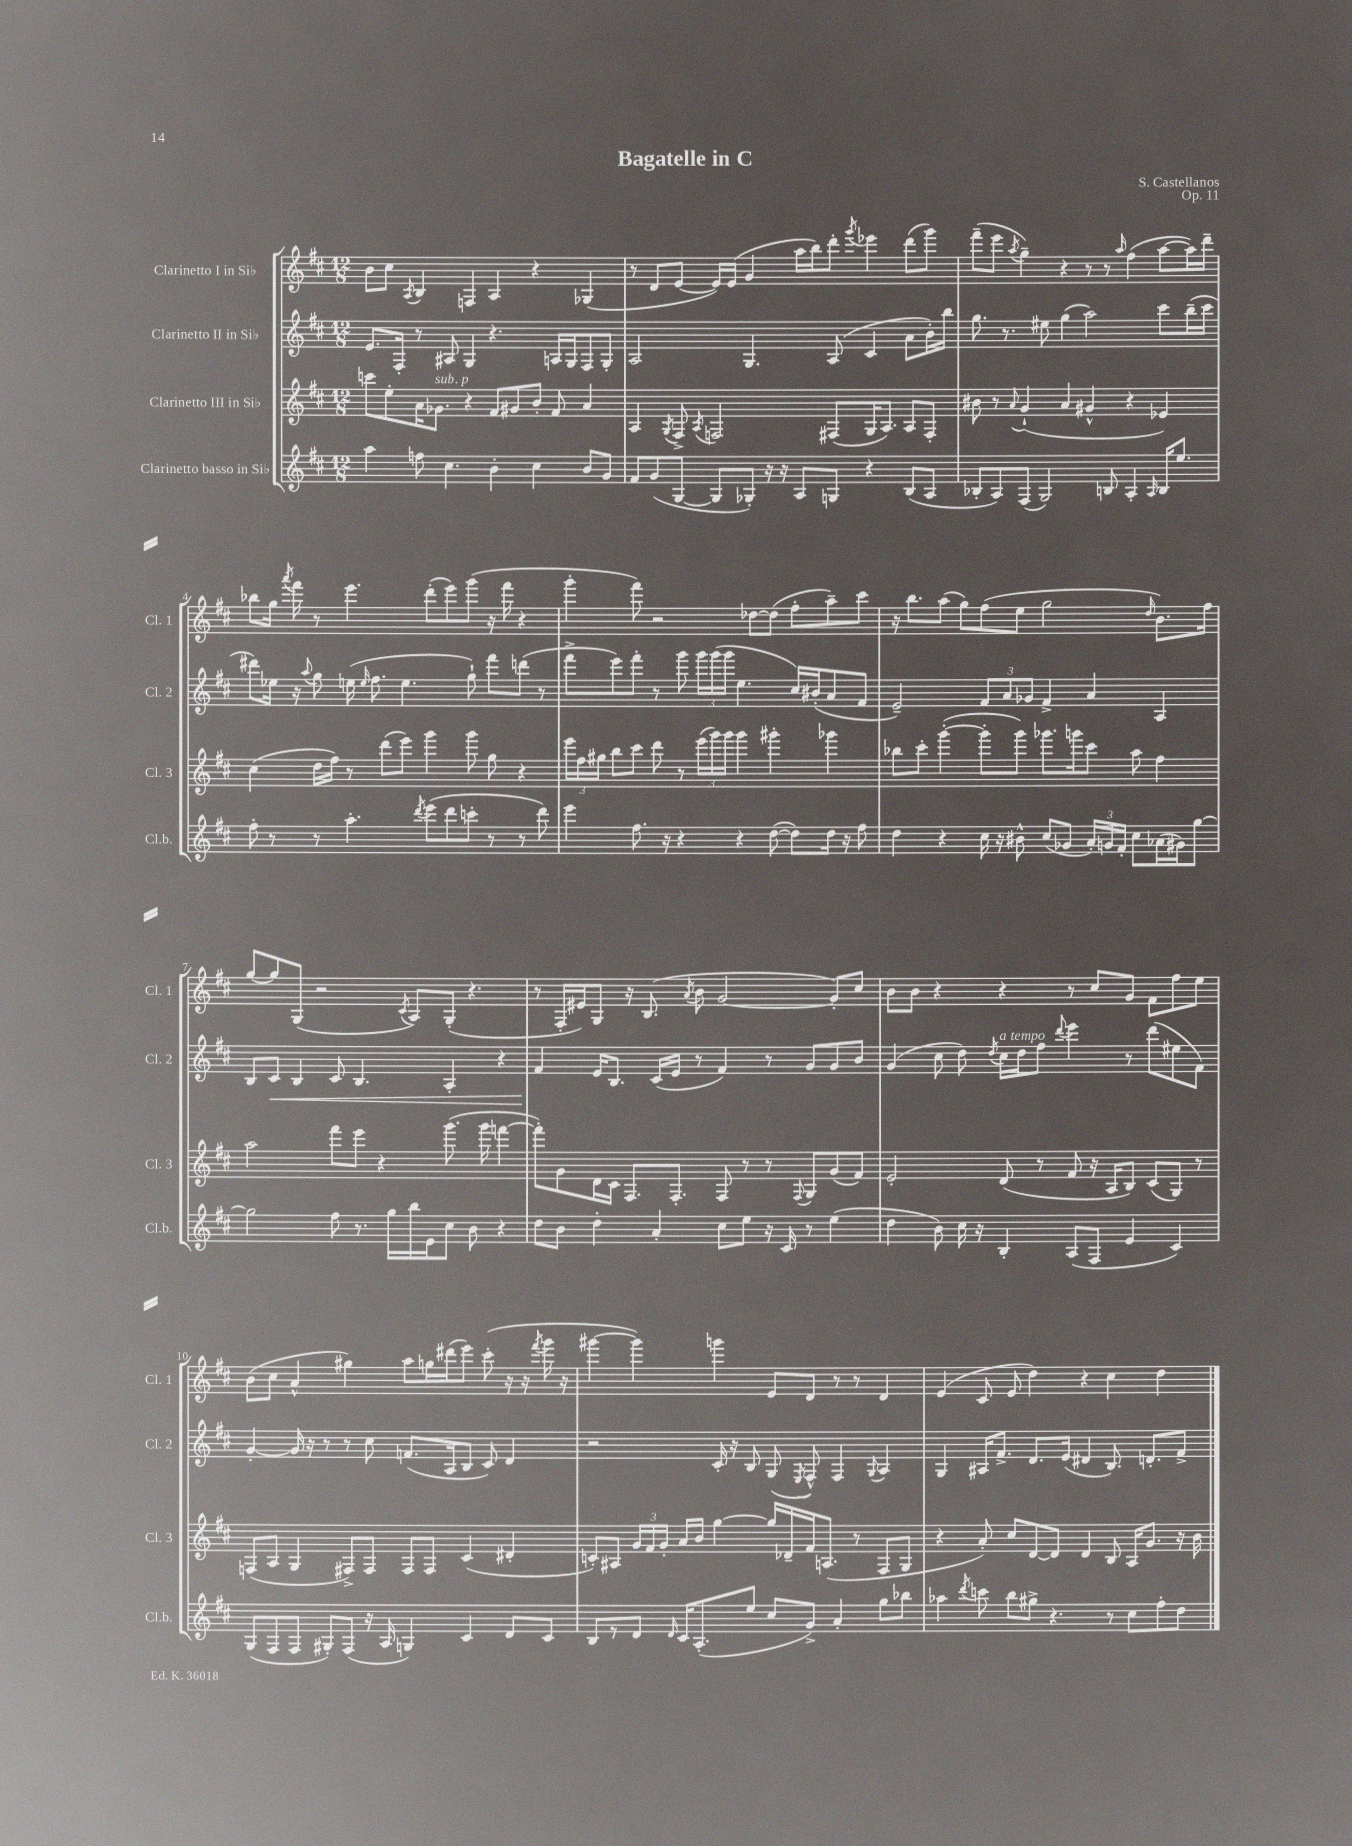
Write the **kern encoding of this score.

**kern	**kern	**kern	**kern
*staff4	*staff3	*staff2	*staff1
*clefG2	*clefG2	*clefG2	*clefG2
*k[f#c#]	*k[f#c#]	*k[f#c#]	*k[f#c#]
*M12/8	*M12/8	*M12/8	*M12/8
4aa\	8ccc\L	8.e/L	8b\L
.	8ee'\	.	8cc#\J
.	.	16F#'/Jk	.
.	.	.	8qA/
8ff\	16a\K	8r	4B/
.	8.g-\J	.	.
4.cc#\	.	8A#/	.
.	4r	4G/	4F/
4b'\	8f#/L	4.r	4A/
.	8g#/	.	.
4cc#\	8b'/J	.	4r
.	8f#/	16A/LL	.
.	.	16G/J	.
8b/L	4a/	8F#/	(4G-/
8g/J	.	8G'/J	.
=	=	=	=
8f#/L	4A/	2A/	8r
(8g/	.	.	8d/L
.	8qG/	.	.
[8G/J	8F#^/	.	[8e/J
.	8qA/	.	.
8G/]L	2F/	.	16e/]LL)
.	.	.	(16e/JJ
8G-'/J)	.	4.G/	4g/
16r	.	.	.
16r	.	.	.
8A/L	.	.	16aa\LL
.	.	.	16bb\J)
8G/J	(8F#/L	(8A/	8ddd'\J
.	.	.	8qggg/
4r	16G/K	4c#/	4eee-\
.	8.A/J)	.	.
(8B/L	8A/L	8a\L	(8ddd\L
8A/J	8F#'/J	16b'\L)	8ggg\J)
.	.	16bb\JJ	.
=	=	=	=
8B-'/L	8b#\	8.gg\	(8fff#~\L
8A/)	8r	.	8eee\J
.	.	8.r	.
.	8qqa/	.	8qaa/
(8F#/J	(4g`/	.	4gg~\)
2G/)	.	8ee#\	.
.	4a/	(4gg\	4r
.	4g#^^/	2aa\)	8r
8B/	.	.	8r
.	.	.	16qqaa/
4A'/	4r	.	(4ff#\
16qqA/	.	.	.
16B/LK	4e-/)	8ccc#\L	[8aa\L
8.ee/J	.	.	.
.	.	(16bb~\L	16aa\]L)
.	.	16ccc#\JJ	16ddd~\JJ
=	=	=	=
8ff#'\	(4cc#\	8ddd#\L)	8bb-\L
8r	.	16ee-\Jk	16gg\Jk
.	.	.	8qaaa/
.	.	16r	16fff#\
.	.	8qqaa/	.
8r	16dd\LL	8gg\	8r
.	16ff#\JJ)	.	.
4.aa'\	8r	(16ee\	4.eee\
.	.	16qqee/	.
.	.	8.ff#\	.
.	(8ddd\L	.	.
.	8eee\J)	4.ee\	.
8qddd/	.	.	.
(8eee\L	4ggg\	.	(8ddd'\L
8ddd\	.	.	8eee\)
8ccc'\J	8ggg\	8gg`\)	(8ggg\J
8r	8gg\	8fff#\L	16r
.	.	.	16fff#\
8r	4r	(8ddd\J	4r
8ddd\)	.	8r	.
=	=	=	=
4eee\	24eee\LL	8fff#^\L	4ggg'\
.	24ff#\	.	.
.	24gg#\JJ	.	.
.	8bb\L	8eee\)	.
8.ff#\	8ccc#\J	8fff#'\J	8fff#\)
.	8ddd\	8r	2r
16r	.	.	.
4r	8r	8ggg\	.
.	(24eee\LL	24ggg\LL	.
.	24ggg\)	(24ggg\	.
.	24ggg\JJ	24ggg\JJ	.
4r	4ggg\	4.ee\	.
.	.	.	[8dd-\L
([8dd\	4ggg#'\	.	(8dd-\]J
8dd\]L)	.	16cc#/LL)	8ff#'\L
.	.	(16b#'/J	.
16dd\Jk	4ggg-\	8a/	8aa~\)
16r	.	.	.
8ff#\	.	8f#/J	8ccc#\J
=	=	=	=
4dd\	8bb-\L	2e~/)	16r
.	.	.	8.bb\L
.	8ccc#'\J	.	.
4r	([4ggg'\	.	(8aa\J
.	.	.	8gg\L)
16cc#\	8ggg'\]L	12f#/L	(8ff#\
16r	.	.	.
.	.	12a/	.
8b#^^\	8ggg\J)	.	8ee\J
.	.	12g-/J	.
(8cc#/L	8.ggg-\L	4f#^/	2gg\
8g-/J	.	.	.
.	16ggg\k	.	.
24a'/LL)	8ccc#\J	4a/	.
24g/	.	.	.
24f#'/JJ	.	.	.
8cc#\L	8aa\	.	.
.	.	.	16qqdd/
(16a-\L	4ff#\	4A/	8.b\L)
16g#\J)	.	.	.
[8gg\J	.	.	.
.	.	.	16ff#\Jk
=	=	=	=
2gg\]	2aa\	8B/L	[8gg/L
.	.	8c#/J	8gg/]
.	.	4B/	(8G/J
.	.	.	2r
8ff#\	8fff#\L	8c#/	.
8.r	8eee\J	4.B/	.
.	4r	.	.
16gg\LL	.	.	.
.	.	.	8qc#/
16bb\	.	.	8A/L)
16e\J	.	.	.
8cc#\J	(8.ggg\	4A'/	(8G'/J
8b\	.	.	4.r
.	16ggg\	.	.
4r	[4fff\	4r	.
=	=	=	=
8dd\L	8fff'\]L)	4f#/	8r
8b\J	8g\	.	16F#'/LL
.	.	.	16e#/J)
4dd'\	16d\L	16e/LK	8G/J
.	16c#\JJ	8.B/J	.
.	8.F#/L	.	16r
.	.	.	(8.B/
4a'/	.	(16c#/LL	.
.	8.F#'/J	16e/JJ	.
.	.	.	8qa/
.	.	8r	8b\
8cc#\L	8F#/	4f#/)	[2g/
8ee\J	8r	.	.
16r	8r	8r	.
16c#/	.	.	.
.	8qqF#/	.	.
8r	8G/L	8g/L	.
(4ee\	(8g/	8g/	8g'/]L)
.	8f#/J)	8b/J	8cc#/J
=	=	=	=
4dd\	2e'/	(4g/	8b\L
.	.	.	8b\J
8b\)	.	8cc#\	4r
16cc#\	.	8dd\)	.
16r	.	.	.
.	.	8qdd/	.
4B'/	(8d/	16cc#\LL	4r
.	.	16dd\J	.
.	8r	8ff#\J	.
.	.	8qqddd/	.
(8A/L	8f#/	4eee\	8r
8F#/J	16r	.	8cc#/L
.	16A/LK	.	.
4e/	8B/J)	8r	8g/J
.	(8c#/L	(8ddd\L	8f#\L
4c#/)	8G/J)	8ee#\	8ff#\
.	8r	8f#\J)	8ee\J
=	=	=	=
(8G/L	(8F/L	[4g'/	(8b\L
8F#/	8A/J	.	8cc#\J
8F#/J	4G/	16g/]	4a^^/
.	.	16r	.
8G#'/L)	.	8r	.
(8F#/J	8F#^/L)	8r	4gg#\)
16r	8F#/J	8cc#\	.
16A/	.	.	.
4G/)	8F#/L	(8.f/L	8aa\L
.	8F#/J	.	16gg\L
.	.	16A/k	(16ddd#\J
4c#/	(4c#/	8B/J	8eee\J)
.	.	8c#/)	(8ccc#'\
8d/L	4d#'/	4d/	16r
.	.	.	16r
.	.	.	8qfff#/
8c#/J	.	.	16ggg\
.	.	.	16r
=	=	=	=
8B/L	8c'/L)	2r	[4ggg#\
8r	8A#/J	.	.
8d/J	24g/LL	.	4ggg#\])
.	24f#/	.	.
.	24g'/JJ	.	.
16qqd/	.	.	.
16c#/LK	16a/LL	.	.
(8.A'/	16b/JJ	.	.
.	[4gg\	16c#'/	4ggg\
.	.	16r	.
8ee/J	.	8B/	.
8cc#/L	16gg/]LL	(8G/	8e/L
.	16d-~/	.	.
.	.	8qE/	.
8g^/J)	16f#/J	8F#^^/)	8d/J
.	(8.A/J	.	.
4a'/	.	4F#/	8r
.	8r	.	8r
.	.	8qqG/	.
8gg\L	8F#/L	4A/	4d/
8bb-\J	8G/J	.	.
=	=	=	=
4aa-\	4r	4G/	(4e/
8qddd/	.	.	.
8ccc\	8a'/)	16A#/LK	8c#/
.	.	8.f#^/J	.
8bb\L	8cc#/L	.	8e/
8gg#^\J	[8d/	8.d/L	4dd\)
4.r	8d/]J	.	.
.	.	(16e/Jk	.
.	4d/	4d#/	4r
8r	8B/	8.B/)	4cc#\
8cc#\L	16A/LK	.	.
.	8.g/J	8.d'/L	.
8ff#'\	.	.	4dd\
8dd\J	16r	8f#^/J	.
.	16b\	.	.
==	==	==	==
*-	*-	*-	*-
